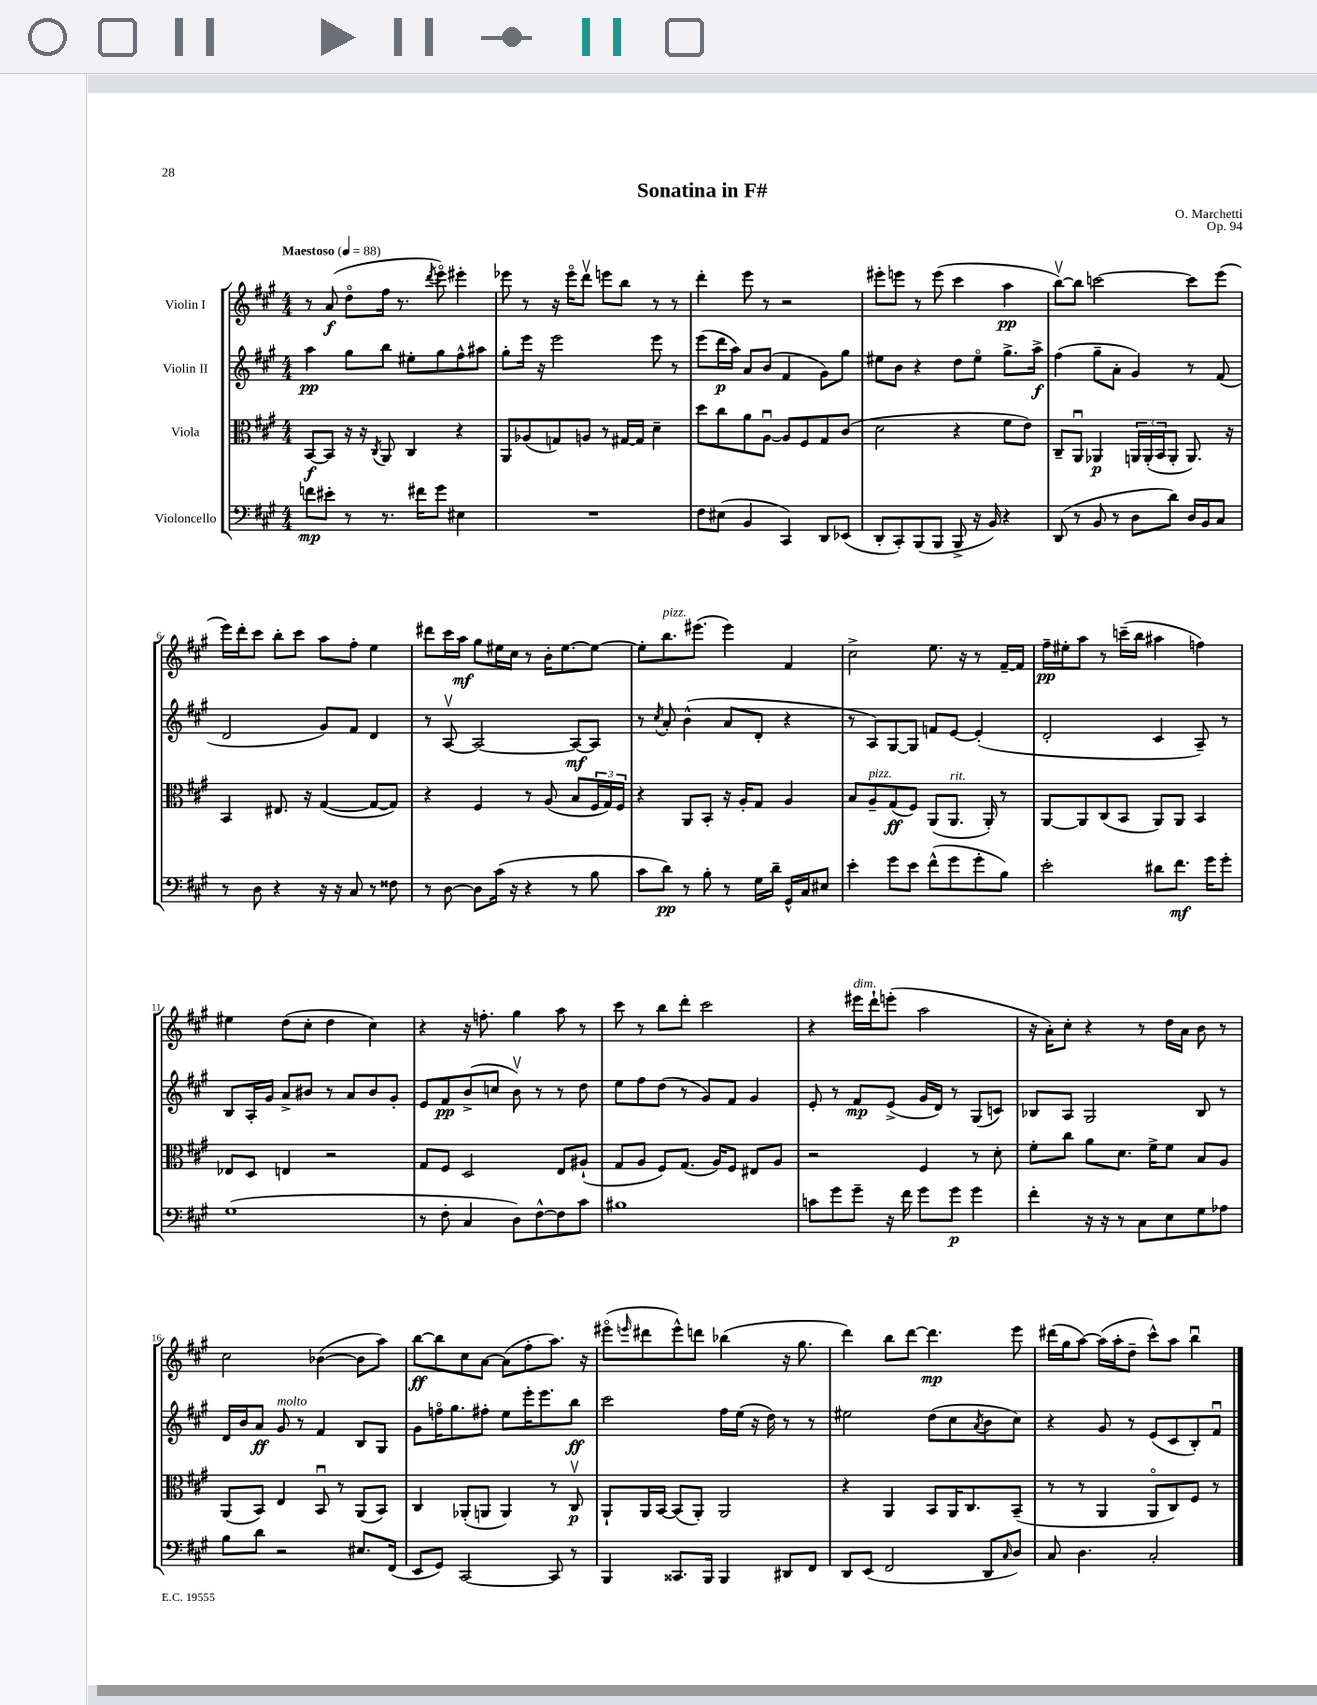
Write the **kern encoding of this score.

**kern	**kern	**kern	**kern
*staff4	*staff3	*staff2	*staff1
*clefF4	*clefC3	*clefG2	*clefG2
*k[f#c#g#]	*k[f#c#g#]	*k[f#c#g#]	*k[f#c#g#]
*M4/4	*M4/4	*M4/4	*M4/4
*MM88	*MM88	*MM88	*MM88
8f	[8BB	4aa	8r
8e#'	8BB]	.	(8a
8r	16r	8gg#	8ddo
.	16r	.	.
.	8qC#	.	.
8.r	8AA	8bb	16ff#
.	.	.	8.r
.	4C#	8ee#'	.
16f#	.	.	.
.	.	.	8qddd
8g#	.	8gg#	8eeeo)
4E#	4r	8ff#^^	4eee#'
.	.	8aa#	.
=	=	=	=
1r	8AA	8gg#'	8eee-
.	(8A-	16eee	8r
.	.	16r	.
.	8G)	2eee	16r
.	.	.	16eee-o
.	8A	.	8dddv
.	8r	.	8eee
.	[16G#	.	8bb
.	16G#]	.	.
.	4d~	8eee	8r
.	.	8r	8r
=	=	=	=
8F#	8dd	(8eee	4ddd'
(8E#	8cc#	16ddd	.
.	.	16aa)	.
4BB	8a	8a	8eee
.	[8Au	(8b	8r
4CC#)	8A]	4f#	2r
.	8F#	.	.
8DD	8G#	8g#)	.
(8EE-	(8c#	8gg#	.
=	=	=	=
8DD'	2d	8ee#	8eee#'
8CC#')	.	8b	8eee
(8BBB	.	4r	8r
8BBB	.	.	(8eee
8BBB^	4r	8dd	4ccc#
16r	.	8ee#o	.
16BB)	.	.	.
4r	8f#	8.gg#^	4aa
.	8e)	.	.
.	.	16aa^	.
=	=	=	=
(8DD	8C#~	(4ff#	[8bbv)
8r	8AAu	.	8bb]
8BB	4AA-	8gg#~	[2ccc
8r	.	8a'	.
8D	24AA	4g#)	.
.	(24AA'	.	.
.	24BB	.	.
8d)	8AA'	.	.
16D	8.AA)	8r	8ccc]
16BB	.	.	.
8C#	.	(8f#	(8eee
.	16r	.	.
=	=	=	=
8r	4BB	2d	16eee)
.	.	.	16ddd'
8D	.	.	8ccc#
4r	8.E#	.	8bb'
.	.	.	8ccc#
.	16r	.	.
16r	([4G#	8g#)	8aa
16r	.	.	.
8C#	.	8f#	8ff#'
8r	8G#_	4d	4ee
8F##	8G#])	.	.
=	=	=	=
8r	4r	8r	8ddd#
[8D	.	[8Av	16ccc#
.	.	.	16aa
8D]	4F#	2A_	8gg#
(16c#	.	.	16ee#
16r	.	.	16cc#
4r	8r	.	8r
.	(8A	.	16b'
.	.	.	[8.ee#
8r	8B	8A_	.
8B	24F#	8A]	8ee#_
.	24G#)	.	.
.	24F#	.	.
=	=	=	=
8c#	4r	8r	8ee#']
.	.	8qcc#	.
8d)	.	8a'	8.bb
8r	8AA	(4b^^	.
.	.	.	(8.eee#
8B'	8BB'	.	.
8r	16r	8a	4eee#)
.	16A'	.	.
16G#	8G#	8d'	.
16d~	.	.	.
16GG#^^	4A	4r	4f#
16C#	.	.	.
8E#	.	.	.
=	=	=	=
4e'	8B	8r	2cc#^
.	8A~	8A)	.
8g#	(8G#	[8G#	.
8e	8F#)	8G#]	.
(8f#^^	(8AA	8f	8.ee
8g#	8.AA	[8e	.
.	.	.	16r
8g#'	.	(4e']	8r
.	16AA')	.	.
8B)	8r	.	[16f#~
.	.	.	16f#]
=	=	=	=
2e'	[8AA	2d'	16ff#~
.	.	.	16ee#'
.	8AA]	.	8aa
.	(8C#	.	8r
.	8BB	.	(16ccc~
.	.	.	16bb
8d#	8AA)	4c#	4aa#
8.f#	8AA	.	.
.	4BB	8A~)	4ff)
16g#	.	.	.
8g#'	.	8r	.
=	=	=	=
(1G#	8E-	8B	4ee#
.	8D	16A'	.
.	.	16g#	.
.	4E	8a^	(8dd
.	.	8b#	8cc#'
.	2r	8r	4dd
.	.	8a	.
.	.	8b#	4cc#)
.	.	8g#'	.
=	=	=	=
8r	8G#	8e	4r
8F#'	8F#	8f#	.
4C#	2D	(8b^	16r
.	.	.	8.ff'
.	.	8cc	.
8D)	.	8bv)	4gg#
[8F#^^	.	8r	.
8F#]	8E	8r	8aa
8c#	(8A#`	8dd	8r
=	=	=	=
1B#	8G#	8ee	8ccc#
.	8A	8ff#	8r
.	8F#)	(8dd	8bb
.	(8.G#	8r	8ddd'
.	.	8g#)	2ccc#
.	16A)	.	.
.	8F#	8f#	.
.	8E#	4g#	.
.	8A	.	.
=	=	=	=
8c	2r	8e'	4r
8g#	.	8r	.
8g#~	.	8f#	16eee#
.	.	.	16ddd`
16r	.	(8e^	(8eee'
16f#	.	.	.
8g#	4F#	16g#	2aa
.	.	16d)	.
8g#	.	8r	.
4g#	8r	(8G#	.
.	8d'	8c)	.
=	=	=	=
4f#'	8f#'	8B-	16r
.	.	.	16a')
.	8cc#	8A	8cc#'
16r	8a	2G#	4r
16r	.	.	.
8r	8.d	.	.
8C#	.	.	8r
.	16f#^	.	.
8E	8f#	.	16dd
.	.	.	16a
8G#	8B	8B-	8b
8A-	8A	8r	8r
=	=	=	=
8B	(8AA	16d	2cc#
.	.	16b	.
8d	8BB)	8a	.
2r	4E	8g#	.
.	.	8r	.
.	8BBu	4f#	([4b-
.	8r	.	.
8.E#	(8AA	8B	8b-]
.	8BB)	8G#	8aa)
(16FF#	.	.	.
=	=	=	=
8EE	4C#	8g#	[8bb
8GG#)	.	16ffo	8bb]
.	.	8.gg#	.
[2CC#	(8AA-'	.	8cc#
.	8AA	8ff#'	[8a
.	4AA)	8ee	(8a]
.	.	16eee'	8ff#'
.	.	8.eee	.
8CC#]	8r	.	8.aa)
8r	8C#v	8bb	.
.	.	.	16r
=	=	=	=
4BBB	8AA`	2ccc#	(8eee#o
.	.	.	16qqeee
.	16AA	.	8ddd#
.	[16BB	.	.
8.CC##	(8BB]	.	8eee^^)
.	8AA')	.	8ddd
16BBB	.	.	.
4BBB	2AA	16ff#	(4bb-
.	.	(16ee	.
.	.	16r	.
.	.	16dd)	.
8DD#	.	8r	16r
.	.	.	8.gg#
8FF#	.	8r	.
=	=	=	=
8DD	4r	2ee#	4ddd)
(8EE	.	.	.
2FF#	4AA	.	8bb
.	.	.	[8ddd
.	8BB	(8dd	4.ddd]
.	16AA	8cc#	.
.	8.C#	.	.
.	.	8qa	.
8DD	.	8b	.
16qqC#	.	.	.
8D)	(8BB~	8cc#)	8eee
=	=	=	=
8C#	8r	4r	(16ddd#
.	.	.	16gg#
4.D	8r	.	[8aa)
.	4AA	8g#	(16aa]
.	.	.	16aa'
.	.	8r	8dd~
2C#'	8AAo	(8e	8ccc#^^)
.	8C#)	8c#	8aa
.	8F#	8B')	4bbu
.	8r	8f#u	.
==	==	==	==
*-	*-	*-	*-
